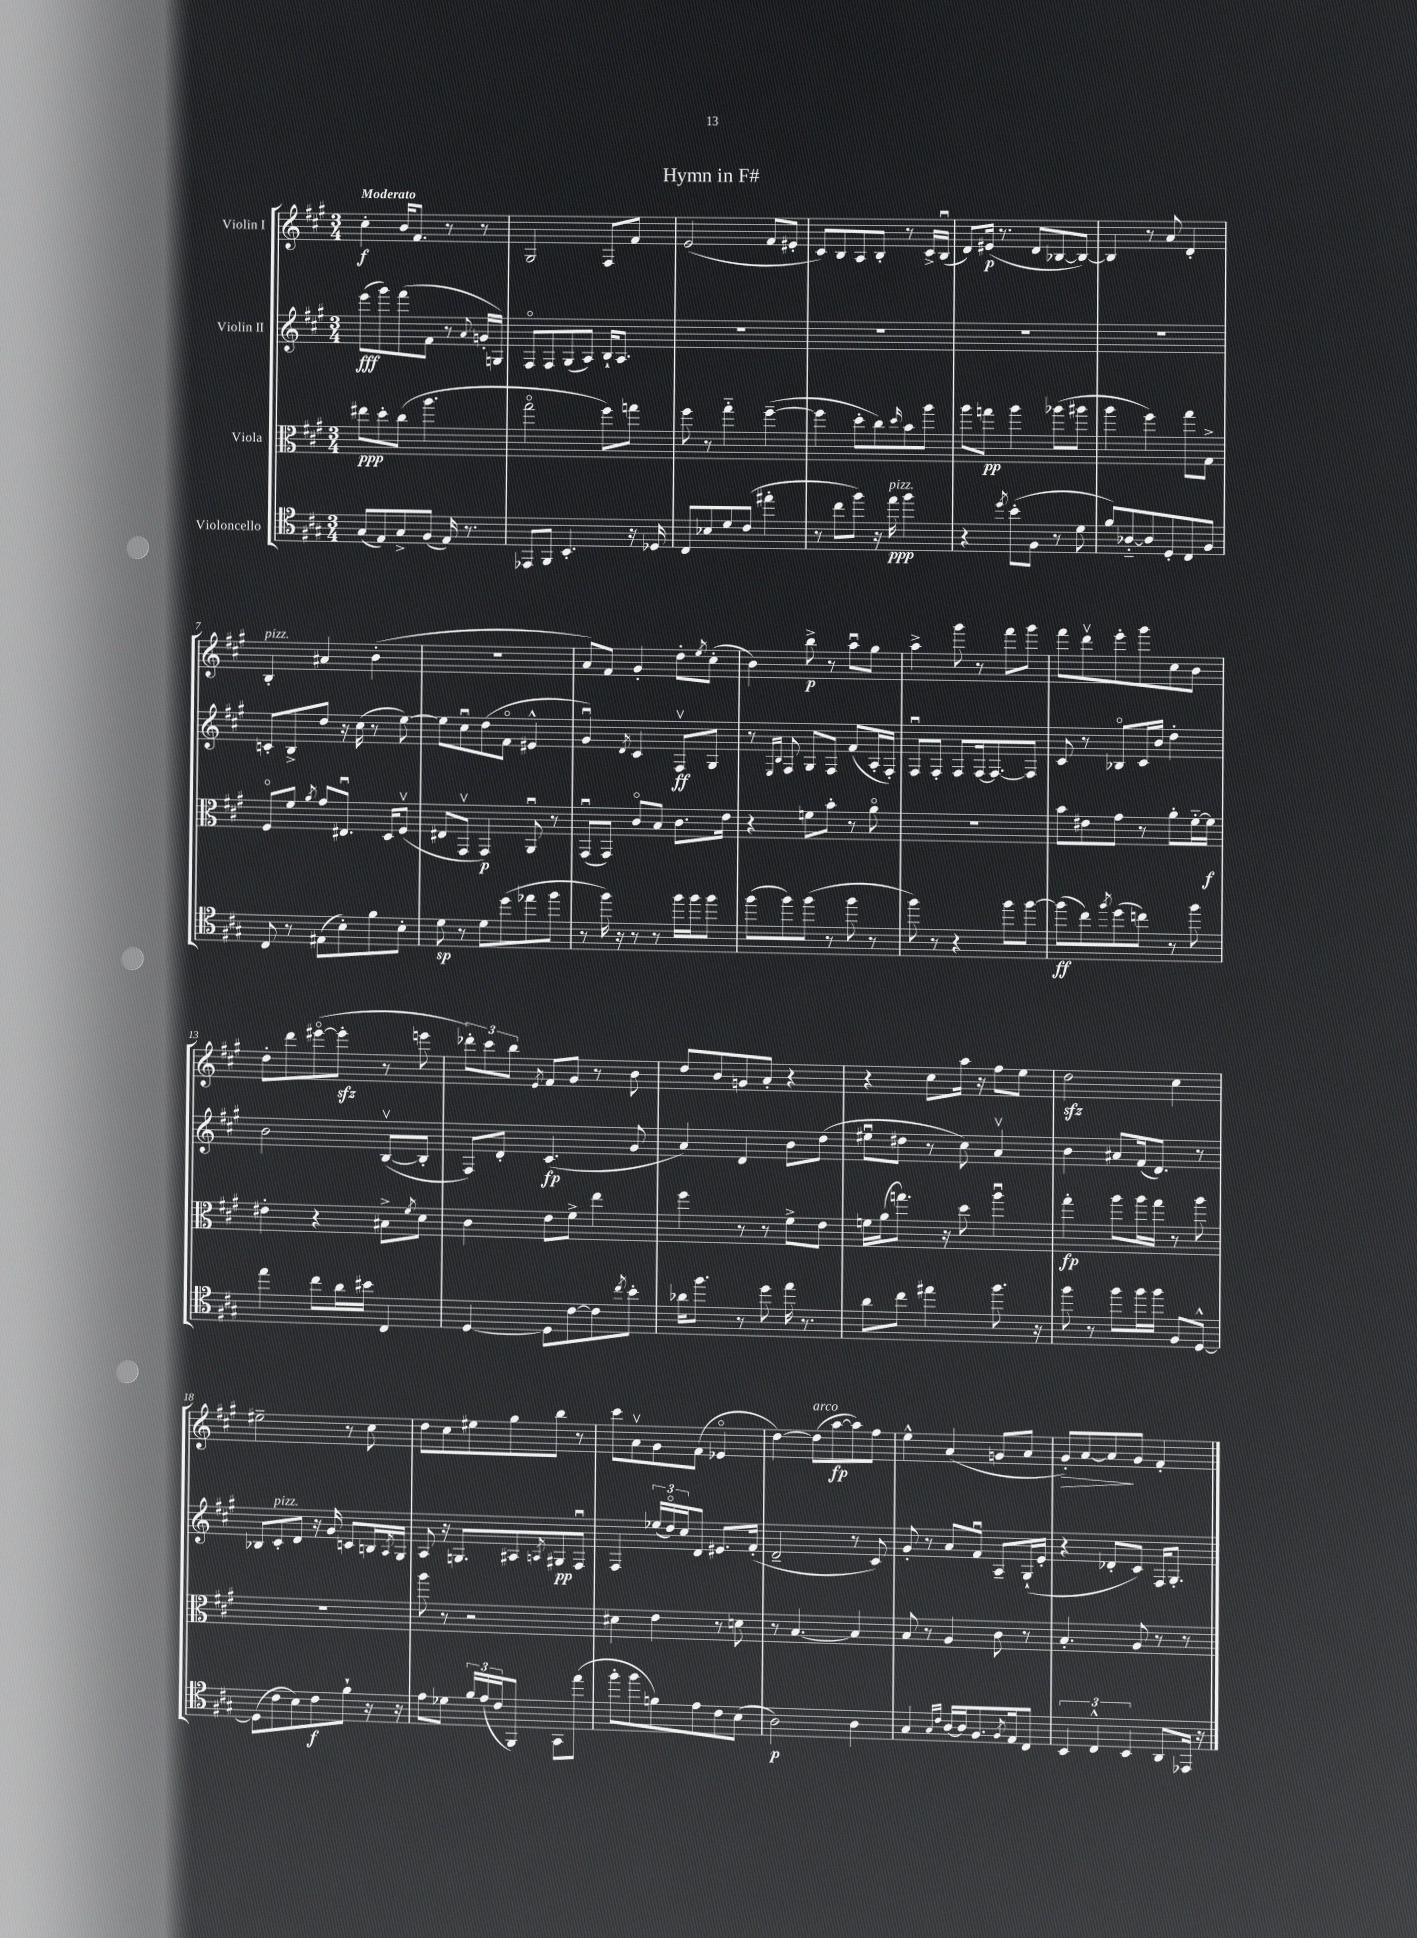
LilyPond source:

\header { title = "Hymn in F#" }
<<
\new StaffGroup <<
\new Staff = "s0" \with { instrumentName = "Violin I" } {
    \clef treble \key a \major \numericTimeSignature \time 3/4 \tempo "Moderato"
    cis''4-.\f b'16 fis'8. r8 r8 |
    gis2 fis8 fis'8 |
    e'2( fis'8 eis'8-. |
    cis'8) b8 a8 b8-. r8 cis'16-> b16\downbow( |
    d'8) eis'16\p( r8. d'8 bes8~ bes8~) |
    bes4 r8 a'8 d'4-. |
    b4-.^\markup { \italic "pizz." } ais'4 b'4-.( |
    R2. |
    a'8) fis'8 gis'4-. d''8-. \acciaccatura { e''8 } cis''8-.( |
    b'4) b''8->\p r8 a''8\downbow gis''8 |
    a''4-> gis'''8 r8 fis'''8 gis'''8 |
    fis'''8 d'''8\upbow e'''8-. gis'''8 cis''8 b'8 |
    d''8-. d'''8 eis'''8~\flageolet( eis'''8-.\sfz r8 e'''8 |
    \tuplet 3/2 { des'''8-.) cis'''8 b''8 } \acciaccatura { e'8 } fis'8 gis'8 r8 b'8 |
    d''8 b'8 g'8 a'8-. r4 |
    r4 cis''8 a''16 r16 fis''8 e''8 |
    d''2\sfz cis''4 |
    eis''2-- r8 cis''8 |
    d''8 cis''8 eis''8 gis''8 b''8 r8 |
    cis'''8 a'8\upbow gis'8 fis'8( ees'4\flageolet |
    d''4~) d''8^\markup { \italic "arco" }( a''8~\fp a''8) fis''8 |
    e''4-^ a'4( g'8 a'8 |
    gis'8-.\>) a'8~ a'8\! gis'8 fis'4-. \bar "|." |
}
\new Staff = "s1" \with { instrumentName = "Violin II" } {
    \clef treble \key a \major \numericTimeSignature \time 3/4
    e'''8\fff( gis'''8) fis'''8( fis'8 r8 \appoggiatura { a'8 } g'16-. g16) |
    fis8\flageolet fis8 gis8( a8) b16-! a8. |
    R2. |
    R2. |
    R2. |
    R2. |
    c'8-. b8-> d''8 r16 cis''16( r8 e''8~) |
    e''8 cis''8\downbow d''8( fis'8\flageolet eis'4-^ |
    gis'4\downbow) \acciaccatura { d'8 } cis'4 fis8\upbow\ff gis8 |
    r8 \grace { e16 b16 } fis8 gis8 fis8 fis'8( a16-. fis16-.) |
    fis8\downbow fis8-. fis8 fis16~ fis8.~ fis8 |
    cis'8 r8 bes8\flageolet cis'16 b'16 d''4-. |
    b'2 b8~\upbow( b8-. |
    fis8) d'8-. cis'4.\fp( gis'8 |
    a'4) d'4 b'8 d''8( |
    eis''8\downbow dis''8 r8 cis''8) a'4\upbow |
    b'4 ais'8 fis'16( d'8.) r8 |
    bes8 cis'8-.^\markup { \italic "pizz." } d'8 r16 gis'16 c'8 b16 \acciaccatura { a8 } gis16 |
    a8 r16 g8. ais8 \acciaccatura { a8 } gis8\pp fis8\downbow |
    fis4 \tuplet 3/2 { ees''16( d''16\flageolet) cis''16 } d'8 eis'8. fis'16-.( |
    d'2-- r8 cis'8) |
    gis'8-. r8 a'8 fis'8\downbow a8-- gis16-!( e'16-. |
    r4 des'8-. cis'8) fis16 gis8.-. \bar "|." |
}
\new Staff = "s2" \with { instrumentName = "Viola" } {
    \clef alto \key a \major \numericTimeSignature \time 3/4
    eis''8\ppp d''8-. cis''8( a''4. |
    gis''2\flageolet fis''8) g''8 |
    fis''8 r8 gis''4-_ fis''4~--( |
    fis''4 d''8-. cis''8) \grace { d''16 } b'8 a''8 |
    a''8 g''8\pp a''4 aes''8( ais''8 |
    a''4 fis''4) gis''8 gis8-> |
    fis8\flageolet fis'8 \acciaccatura { a'8 } gis'8 eis8.\downbow d16 fis8\upbow( |
    eis8 gis,8\upbow gis,4\p) a,8\downbow r8 |
    gis,8\downbow( gis,8) cis'8\flageolet b8 cis'8. e'16 |
    r4 f'8 b'8-. r8 a'8\flageolet |
    R2. |
    b'8 eis'8 gis'8 r8 a'8-. fis'16~-_ fis'16\f |
    eis'4-. r4 bis8-> \acciaccatura { fis'8 } d'8 |
    cis'4 e'8 fis'8-> e''4 |
    fis''4 r8 r8 fis'8-> e'8 |
    f'16 a'16( g''8.) r16 d''8 a''4\downbow |
    gis''4-.\fp a''8 a''16 gis''16 r8 a''8 |
    R2. |
    a''8 r8 r2 |
    dis'4 e'4 r8 d'8 |
    r8 b4.~ b4 |
    b8 r8 a4 cis'8 r8 |
    b4.-. a8 r8 r8 \bar "|." |
}
\new Staff = "s3" \with { instrumentName = "Violoncello" } {
    \clef tenor \key a \major \numericTimeSignature \time 3/4
    gis8( e8) gis8-> fis8( e16) r8. |
    ees,8 fis,8 b,4.-. r16 des16 |
    cis8 bes8 d'8 cis'8( eis''4-. |
    r8 cis''8 fis''8) r16 e''16\ppp^\markup { \italic "pizz." } fis''4 |
    r4 \acciaccatura { d''8 } b'8-.( fis8 r8 d'8 |
    fis'8) aes8~-_ aes8 d8-. cis8 fis8 |
    cis8 r8 eis8( b8-.) fis'8 b8-. |
    d'8\sp r8 d'8 d''8( ees''8 fis''8 |
    r8 fis''16) r16 r8 r8 fis''16 fis''16 fis''8 |
    fis''8( fis''8) fis''8( r8 fis''8 r8 |
    fis''8) r8 r4 fis''8 fis''8~ |
    fis''8\ff( cis''8) \acciaccatura { fis''8 } d''8( c''8) r8 fis''8 |
    e''4 cis''8 a'16 bis'16 cis4 |
    d4~ d8 cis'8~ cis'8 \acciaccatura { cis''8 } b'8-. |
    aes'16 fis''8. r8 d''8 e''16 r8. |
    a'8 cis''8 eis''4 fis''8. r16 |
    fis''8 r8 fis''8 fis''16 fis''16 fis8 d8~-^ |
    d8( cis'8 b8) cis'8\f fis'8-! r16 r16 |
    e'8 des'8 \tuplet 3/2 { fis'16 e'16( cis'16 } fis,8) gis,8 e''8( |
    fis''8-. fis''8 f'8) e'8 cis'8 b8( |
    a2\p) a4 |
    gis4 \grace { gis16 cis'16 } a16~ a16 fis8. \acciaccatura { fis8 } e16 cis8 |
    \tuplet 3/2 { b,4 cis4-^ b,4 } a,8 ees,16 r16 \bar "|." |
}
>>
>>
